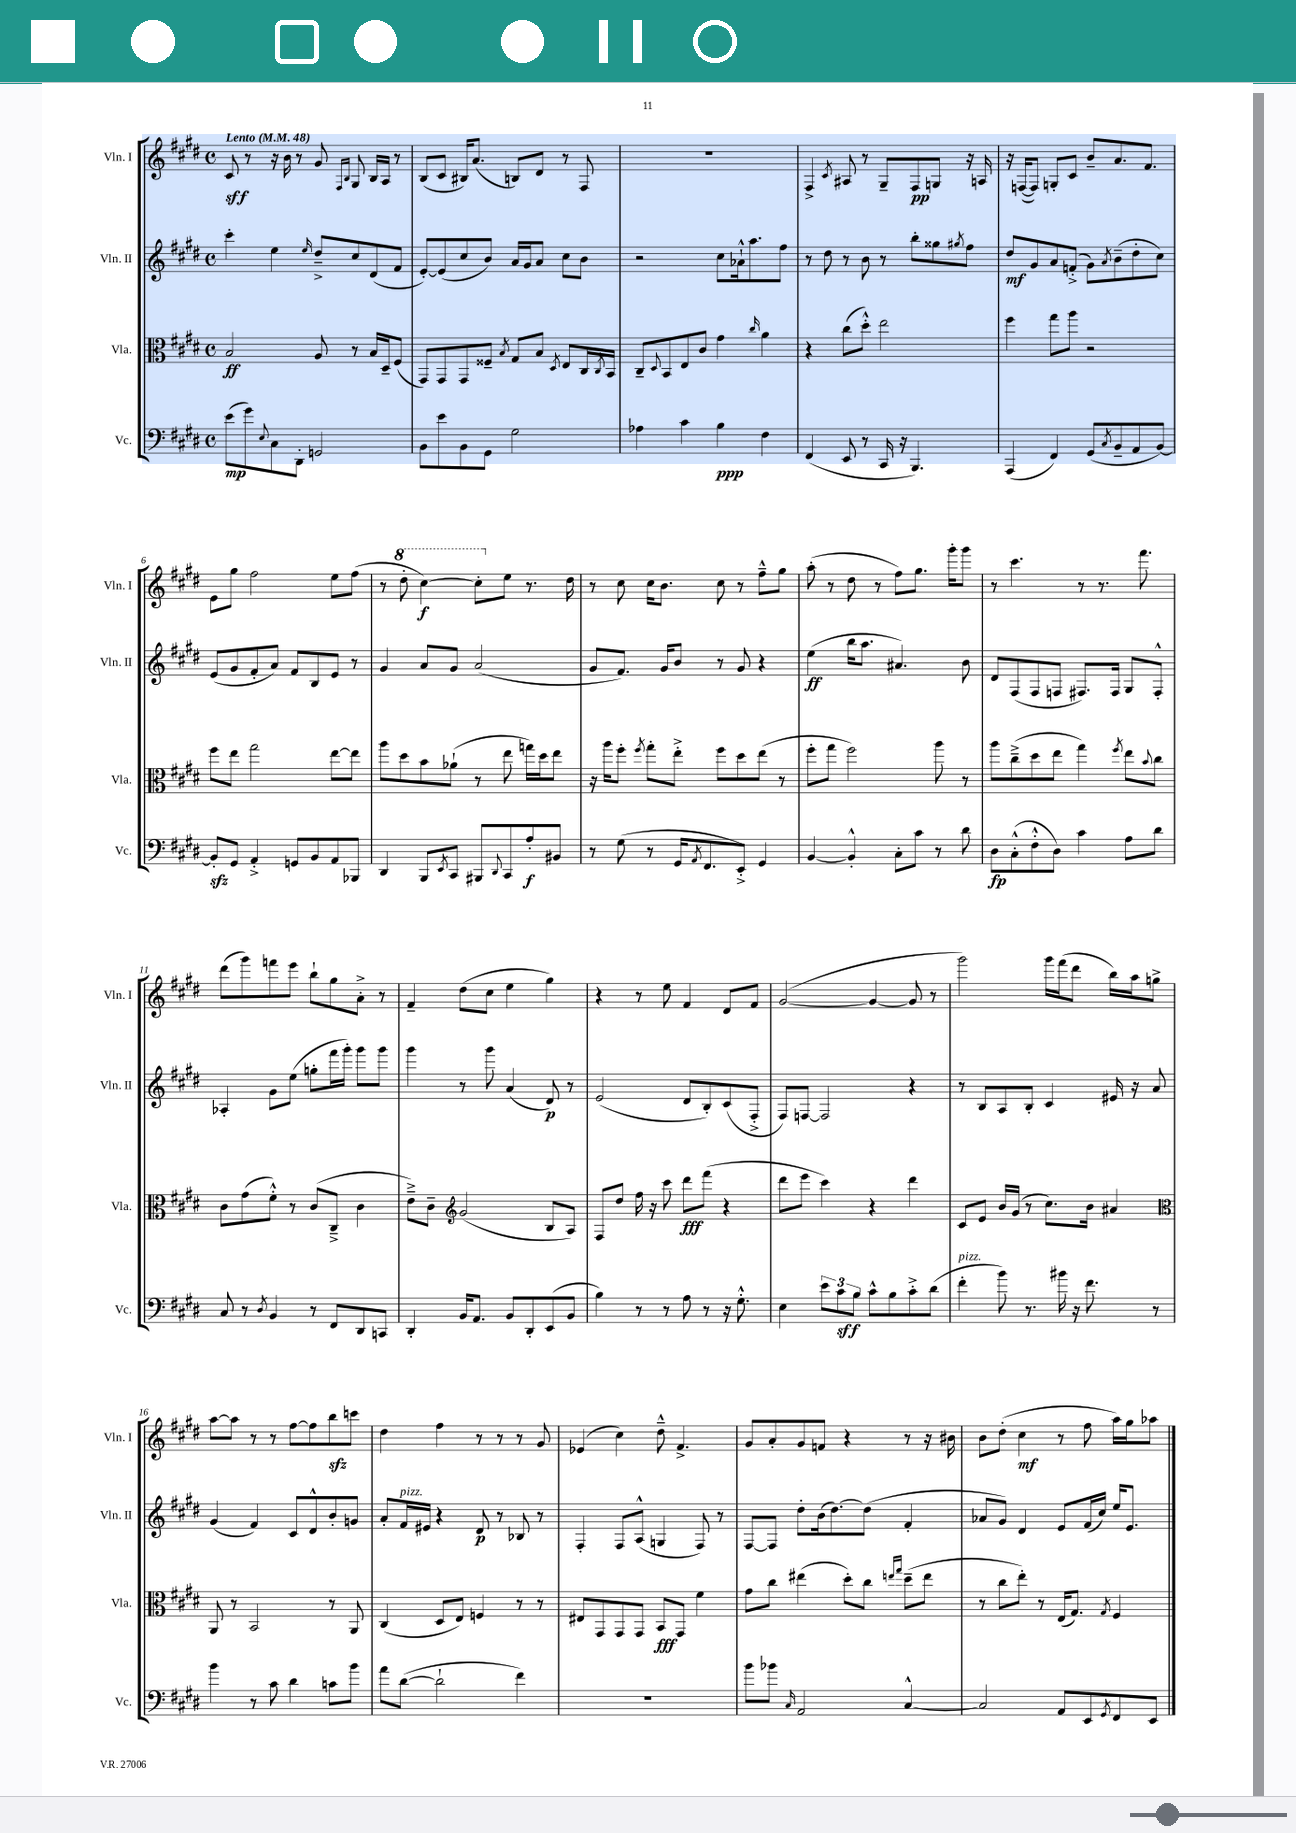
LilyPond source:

<<
\new StaffGroup <<
\new Staff = "s0" \with { instrumentName = "Vln. I" shortInstrumentName = "Vln. I" } {
    \clef treble \key e \major \defaultTimeSignature \time 4/4 \tempo "Lento" 4 = 48
    cis'8\sff r8 r16 b'16 r8 gis'8 \grace { fis16 b16 } gis8 b16 a16 r8 |
    b8( cis'8 bis16) a'8.( b8) dis'8 r8 fis8 |
    R1 |
    fis4-> \acciaccatura { cis'8 } ais8 r8 gis8-- fis8\pp g8 r16 a16 |
    r16 f16~( f8) g8-. cis'8 b'8-- a'8. fis'8. |
    e'8 gis''8 fis''2 e''8 fis''8( |
    r8 \ottava #1 dis'''8-. cis'''4~\f) cis'''8-. \ottava #0 e''8 r8. dis''16 |
    r8 cis''8 cis''16 b'8. cis''8 r8 fis''8---^ gis''8 |
    a''8-.( r8 dis''8 r8 fis''8) gis''8. gis'''16-. gis'''8 |
    r8 cis'''4. r8 r8. fis'''8. |
    dis'''8( gis'''8) f'''8 e'''8 b''8-! gis''8 a'8-.-> r8 |
    fis'4-- dis''8( cis''8 e''4 gis''4) |
    r4 r8 e''8 fis'4 dis'8 fis'8 |
    gis'2~( gis'4~ gis'8 r8 |
    gis'''2) gis'''16 fis'''16( dis'''8 b''16) a''16 g''8-> |
    a''8~ a''8 r8 r8 fis''8~ fis''8 b''8\sfz c'''8 |
    dis''4 fis''4 r8 r8 r8 gis'8 |
    ees'4( cis''4) dis''8---^ fis'4.-> |
    gis'8 a'8-. gis'8 f'8 r4 r8 r16 bis'16 |
    b'8 dis''8-.( cis''4\mf r8 fis''8 a''16) gis''16 aes''8 \bar "|." |
}
\new Staff = "s1" \with { instrumentName = "Vln. II" shortInstrumentName = "Vln. II" } {
    \clef treble \key e \major \defaultTimeSignature \time 4/4
    cis'''4-. e''4 \grace { e''16 } dis''8---> cis''8 dis'8( fis'8 |
    e'8~-.) e'8( cis''8 b'8) a'16 gis'16 a'8 cis''8 b'8 |
    r2 cis''8 aes'16-!-^ a''8. fis''8 |
    r8 dis''8 r8 b'8 r8 b''8-. gisis''8 \acciaccatura { gis''8 } fis''8 |
    dis''8\mf gis'8 a'8 f'8-.->( gis'8) \acciaccatura { a'8 } b'8--( dis''8-. cis''8) |
    e'8( gis'8 fis'8-. a'8) fis'8 b8 e'8 r8 |
    gis'4 a'8 gis'8 a'2( |
    gis'8 fis'8.) gis'16 b'8 r8 gis'8 r4 |
    e''4\ff( b''16 a''8. ais'4.) b'8 |
    dis'8 fis8( fis8 f8 fis8.) fis16 gis8 fis8-.-^ |
    aes4-. gis'8 e''8( g''8-. fis'''16 gis'''16-.) gis'''8 gis'''8 |
    gis'''4 r8 gis'''8 a'4( dis'8\p) r8 |
    e'2( dis'8 b8-.) cis'8( fis8-.-> |
    fis8) f8~ f2 r4 |
    r8 b8 a8 b8-. cis'4 eis'16 r16 a'8 |
    gis'4( fis'4) cis'8 dis'8-^ b'8-. g'8 |
    a'8-. fis'16^\markup { \italic "pizz." } eis'16 r4 dis'8\p r8 bes8 r8 |
    fis4-. fis8 a8-^( g4 fis8) r8 |
    fis8~ fis8 dis''8-. b'16( dis''8.~) dis''8( fis'4-. |
    aes'8 gis'8) dis'4 e'8 fis'16( cis''16) e''16 e'8. \bar "|." |
}
\new Staff = "s2" \with { instrumentName = "Vla." shortInstrumentName = "Vla." } {
    \clef alto \key e \major \defaultTimeSignature \time 4/4
    b2\ff a8 r8 b16 dis16-- fis8( |
    gis,8) gis,8 gis,8 fisis8-- \acciaccatura { b8 } gis8 b8 \acciaccatura { dis8 } e8 cis16 \acciaccatura { cis8 } b,16 |
    cis8-- \appoggiatura { dis8 } b,8 e8 cis'8 gis'4 \grace { cis''16 } a'4 |
    r4 cis''8( dis''8-.-^) e''2 |
    fis''4 gis''8 a''8 r2 |
    fis''8 e''8 gis''2 e''8~ e''8 |
    a''8 dis''8 b'8 aes'8-!( r8 e''8 g''16) dis''16 e''8 |
    r16 a''16 fis''8-. \acciaccatura { fis''8 } gis''8-. e''8-.-> fis''8 dis''8 e''8( r8 |
    fis''8-. gis''8 fis''2) a''8 r8 |
    a''8 cis''8--->( dis''8 e''8 gis''4) \acciaccatura { fis''8 } e''8 \appoggiatura { b'8 } cis''8 |
    cis'8 gis'8( fis'8-.-^) r8 cis'8( cis8---> cis'4 |
    e'8--->) cis'8-- \clef treble gis'2( b8 a8) |
    fis8 dis''8 fis''16 r16 cis'''8 dis'''8\fff fis'''8( r4 |
    dis'''8 e'''8 cis'''4) r4 dis'''4 |
    cis'8 e'8 b'16 gis'16( r8 cis''8.) b'16 ais'4 |
    \clef alto a,8 r8 b,2 r8 a,8 |
    cis4( dis8 e8) f4 r8 r8 |
    eis8 gis,8 gis,8 gis,8 b,8\fff gis,8 fis'4 |
    gis'8 cis''8 eis''4( dis''8-.) cis''8 \grace { e''16 gis''16 } dis''8--( e''8 |
    r8 cis''8 e''8-.) r8 e16( gis8.) \acciaccatura { gis8 } fis4 \bar "|." |
}
\new Staff = "s3" \with { instrumentName = "Vc." shortInstrumentName = "Vc." } {
    \clef bass \key e \major \defaultTimeSignature \time 4/4
    e'8\mp( gis'8) \appoggiatura { e8 } cis8 dis,8-. g,2 |
    b,8 e'8 b,8 gis,8 gis2 |
    aes4 cis'4 b4\ppp fis4 |
    fis,4( e,8 r8 cis,16 r16 b,,4.) |
    a,,4( fis,4) gis,8( \acciaccatura { cis8 } b,8-- a,8 b,8~) |
    b,8-.\sfz gis,8 a,4-.-> g,8 b,8 a,8 bes,,8 |
    dis,4 b,,8 \acciaccatura { e,8 } cis,8 bis,,8 \appoggiatura { dis,8 } cis,8 a8-.\f bis,8 |
    r8 gis8( r8 gis,16 \acciaccatura { a,8 } fis,8. e,8-.->) gis,4 |
    b,4~ b,4-.-^ cis8-. cis'8 r8 dis'8 |
    dis8\fp cis8-.-^( fis8-.-^ dis8) cis'4 a8 dis'8 |
    cis8 r8 \acciaccatura { dis8 } b,4 r8 fis,8 dis,8 c,8 |
    dis,4-. b,16 a,8. b,8 dis,8-. e,8( b,8 |
    b4) r8 r8 a8 r8 r16 gis8.-.-^ |
    e4 \tuplet 3/2 { e'8 cis'8\sff b8 } cis'8-^ b8 cis'8-.-> dis'8( |
    fis'4-.^\markup { \italic "pizz." } b'8) r8. bis'16 r16 fis'8. r8 |
    b'4 r8 cis'8 dis'4 c'8 b'8 |
    a'8 dis'8~( dis'2-! fis'4) |
    R1 |
    b'8 bes'8 \grace { cis16 } a,2 cis4~-^ |
    cis2 a,8 e,8 \acciaccatura { gis,8 } fis,8 e,8 \bar "|." |
}
>>
>>
